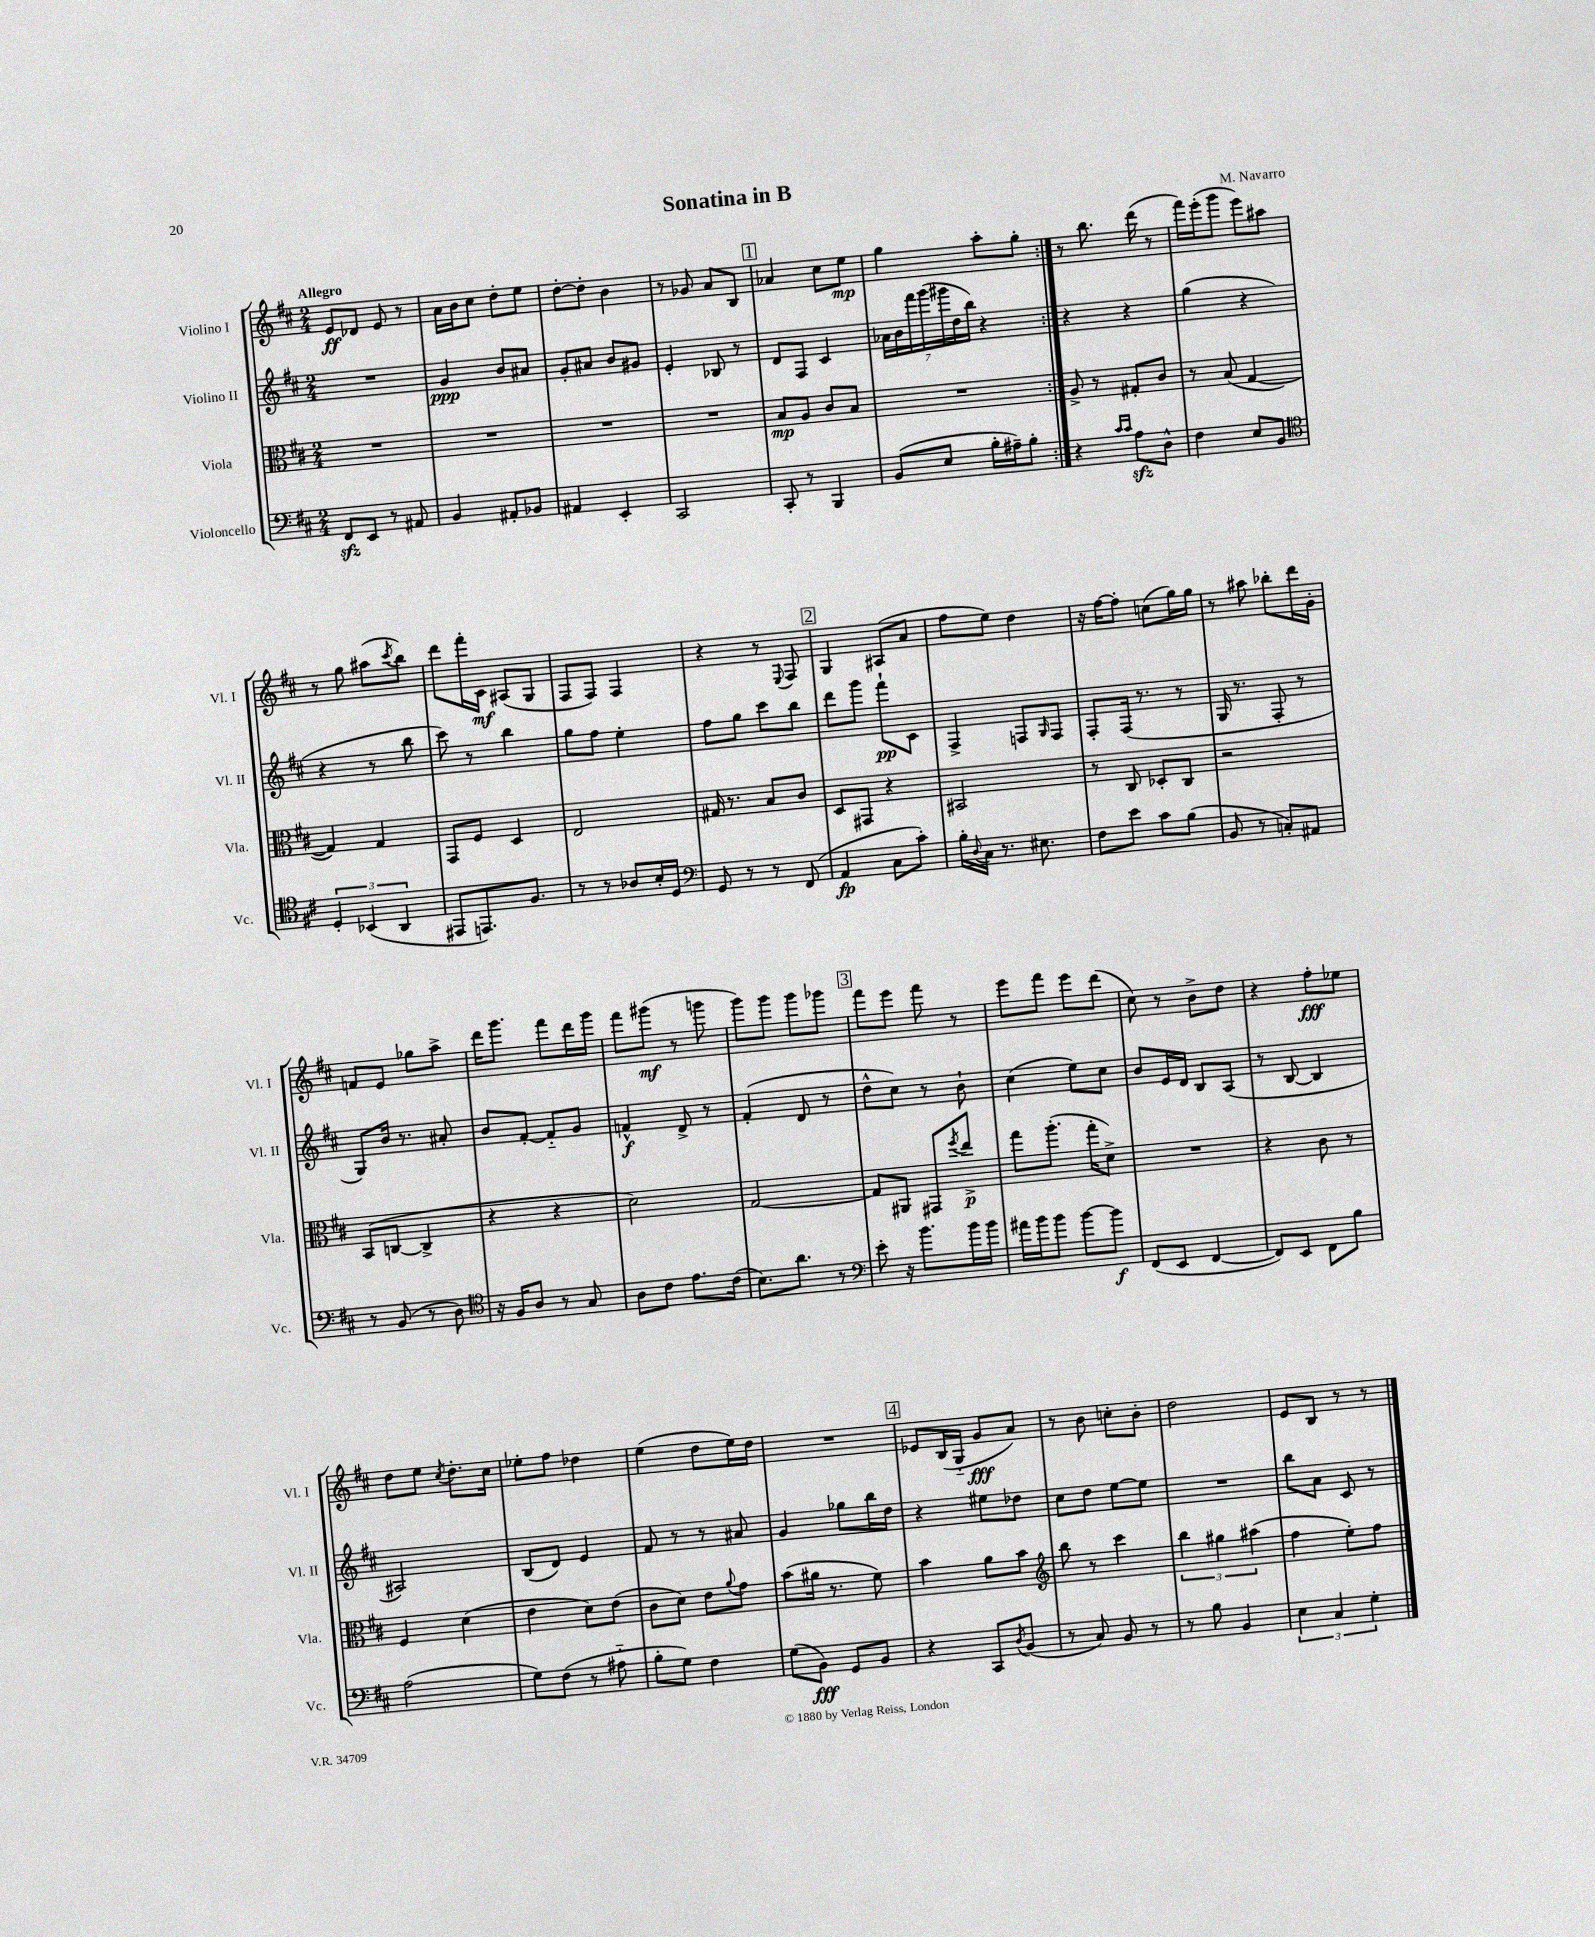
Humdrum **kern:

**kern	**kern	**kern	**kern
*staff4	*staff3	*staff2	*staff1
*clefF4	*clefC3	*clefG2	*clefG2
*k[f#c#]	*k[f#c#]	*k[f#c#]	*k[f#c#]
*M2/4	*M2/4	*M2/4	*M2/4
8FF#	2r	2r	8e
8EE	.	.	8d-
8r	.	.	8e
8AA#	.	.	8r
=	=	=	=
4BB	2r	4g	16a
.	.	.	16b
.	.	.	8cc#
8AA#'	.	8b	8dd'
8BB-	.	8a#	8ee
=	=	=	=
4AA#	2r	8g'	[8dd'
.	.	8a#	8dd']
4EE'	.	8b	4b
.	.	8g#	.
=	=	=	=
2CC#	2r	4e'	8r
.	.	.	8g-
.	.	8B-	8a
.	.	8r	8B
=	=	=	=
8CC#'	8B	8d	4a-
8r	8A	8F#	.
4BBB	8c#	4c#	8cc#
.	8B	.	8ee
=	=	=	=
(8BB	2r	28a-	4gg
.	.	28b	.
.	.	28fff#	.
.	.	(28ggg	.
8E	.	.	.
.	.	28ggg#	.
.	.	28dd	.
.	.	28bb)	.
16B'	.	4r	8aa'
16A#~)	.	.	.
8B'	.	.	8gg'
=:|!	=:|!	=:|!	=:|!
4r	8A^	4r	8r
.	8r	.	8.bb
16qqc#	.	.	.
16qqc#	.	.	.
8A	8G#'	4r	.
.	.	.	(16ddd
8D^^	8c#	.	8r
=	=	=	=
4F#	8r	(4gg	16fff#)
.	.	.	(16eee'
.	(8B	.	8ggg
8E	[4G	4r	8eee)
8BB	.	.	8aa#
=	=	=	=
*clefC4	*	*	*
6D'	4G])	4r	8r
.	.	.	8gg
(6BB-	.	.	.
.	4G	8r	(8aa#
6AA	.	.	.
.	.	.	8qccc#
.	.	8bb	8bb)
=	=	=	=
8EE#	8GG	8ccc#)	8ddd
8.EE)	8F#	8r	16fff#'
.	.	.	16c#
.	4D	4bb	(8A#
8.F#	.	.	.
.	.	.	8G
=	=	=	=
8r	2E	8gg	8F#
8r	.	8ff#	8F#)
8A-	.	4ee'	4F#
16B'	.	.	.
16D	.	.	.
=	=	=	=
*clefF4	*	*	*
8GG	16G#	8ff#	4r
.	8.r	.	.
8r	.	8gg	.
8r	8B	8ccc#	8r
.	.	.	8qqE
(8FF#	8c#	8bb	8F#
=	=	=	=
4AA	8D	8ddd	4G
.	8GG#	8ggg	.
8C#	4r	8fff#`	(8A#
8c#')	.	8c#	8a
=	=	=	=
16B'	2BB#	4F#^	8ff#
8qqD	.	.	.
16C#	.	.	.
8.r	.	.	8ee)
.	.	8F	4dd
8.E#	.	.	.
.	.	16qqG	.
.	.	8F	.
=	=	=	=
8F#	8r	8F#'	16r
.	.	.	[16ff#
8e	8C#	(16F#	8ff#']
.	.	8.r	.
8c#	8D-'	.	(8cc
(8B	8C#	8r	16gg)
.	.	.	16gg
=	=	=	=
8BB	2r	16G	8r
.	.	8.r	.
8r	.	.	8aa#
8C')	.	8F#'	8bb-'
8AA#	.	8r	16ddd
.	.	.	16g'
=	=	=	=
8r	(8BB	8G)	8f
(8BB	[8C	16b	8e
.	.	8.r	.
8r	4C^]	.	8gg-
8D)	.	8a#'	8aa^
=	=	=	=
*clefC4	*	*	*
16r	4r	8b	16ddd
16F#	.	.	8.ggg
8A	.	[8f#'	.
8r	4r	8f#'~]	8fff#
8G	.	8g	16ddd
.	.	.	16ggg
=	=	=	=
8A	2d)	4f^^	8fff#
8c#	.	.	(8ggg#
8.e	.	8d^	8r
.	.	8r	8ggg
(16c#	.	.	.
=	=	=	=
8.B)	[2G	(4f#'	8ggg)
.	.	.	8ggg
8.a	.	.	.
.	.	8d	8ggg
8r	.	8r	8ggg-
=	=	=	=
*clefF4	*	*	*
8e'	8G]	8dd^^	8fff#
16r	8AA#	8cc#)	8eee
8.b	.	.	.
.	8GG#	8r	8fff#
.	8qff#	.	.
16b	8ee^	8b`	8r
16b	.	.	.
=	=	=	=
16a#	8gg	(4cc#	8eee
16b	.	.	.
8b	(8.aa'	.	8fff#
[8b	.	8ee)	8eee
.	16gg'	.	.
8b]	8d^)	8cc#	(8ddd
=	=	=	=
(8FF#	2r	8b	8cc#)
8EE	.	16e	8r
.	.	16d	.
[4FF#	.	8B	8b^
.	.	(8A	8dd
=	=	=	=
8FF#])	4r	8r	4r
8EE	.	[8B	.
8FF#	8c#	4B]	8ff#'
8B	8r	.	8ee-
=	=	=	=
(2A	4F#	2A#)	8dd
.	.	.	8ee
.	.	.	8qcc#
.	(4d	.	8.dd'
.	.	.	16cc#
=	=	=	=
8G)	4e	(8B	8ee-'
(8F#	.	8d)	8ff#
8r	8d)	4e	4dd-
8A#'~	(8e	.	.
=	=	=	=
8B'	8c#	8f#	(4ee
8G)	8d)	8r	.
4F#	8e	8r	8dd
.	8qqa	.	.
.	8g	8a#	16ee)
.	.	.	16dd
=	=	=	=
(8G	(8b	4g	2r
8BB)	16a#	.	.
.	8.r	.	.
8GG	.	8gg-	.
8BB	8f#)	16bb	.
.	.	16dd	.
=	=	=	=
4r	4b	4r	8e-
.	.	.	(16B
.	.	.	16G'~
8CC#	8a	8ee#	8g
8qD	.	.	.
(8BB	8b	8dd-	8a)
=	=	=	=
*	*clefG2	*	*
8r	8bb	8cc#	8r
8C#)	8r	8dd	8b
8BB	4ccc#	[8ee	8cc'
8r	.	8ee]	8b'
=	=	=	=
8r	6bb	2r	2dd
8B	.	.	.
.	6gg#	.	.
4BB	.	.	.
.	(6aa#	.	.
=	=	=	=
6E	4ff#	8bb	8e
.	.	8a	8B
6C#	.	.	.
.	8ee')	8c#	8r
6G'	.	.	.
.	8ff#	8r	8r
==	==	==	==
*-	*-	*-	*-
